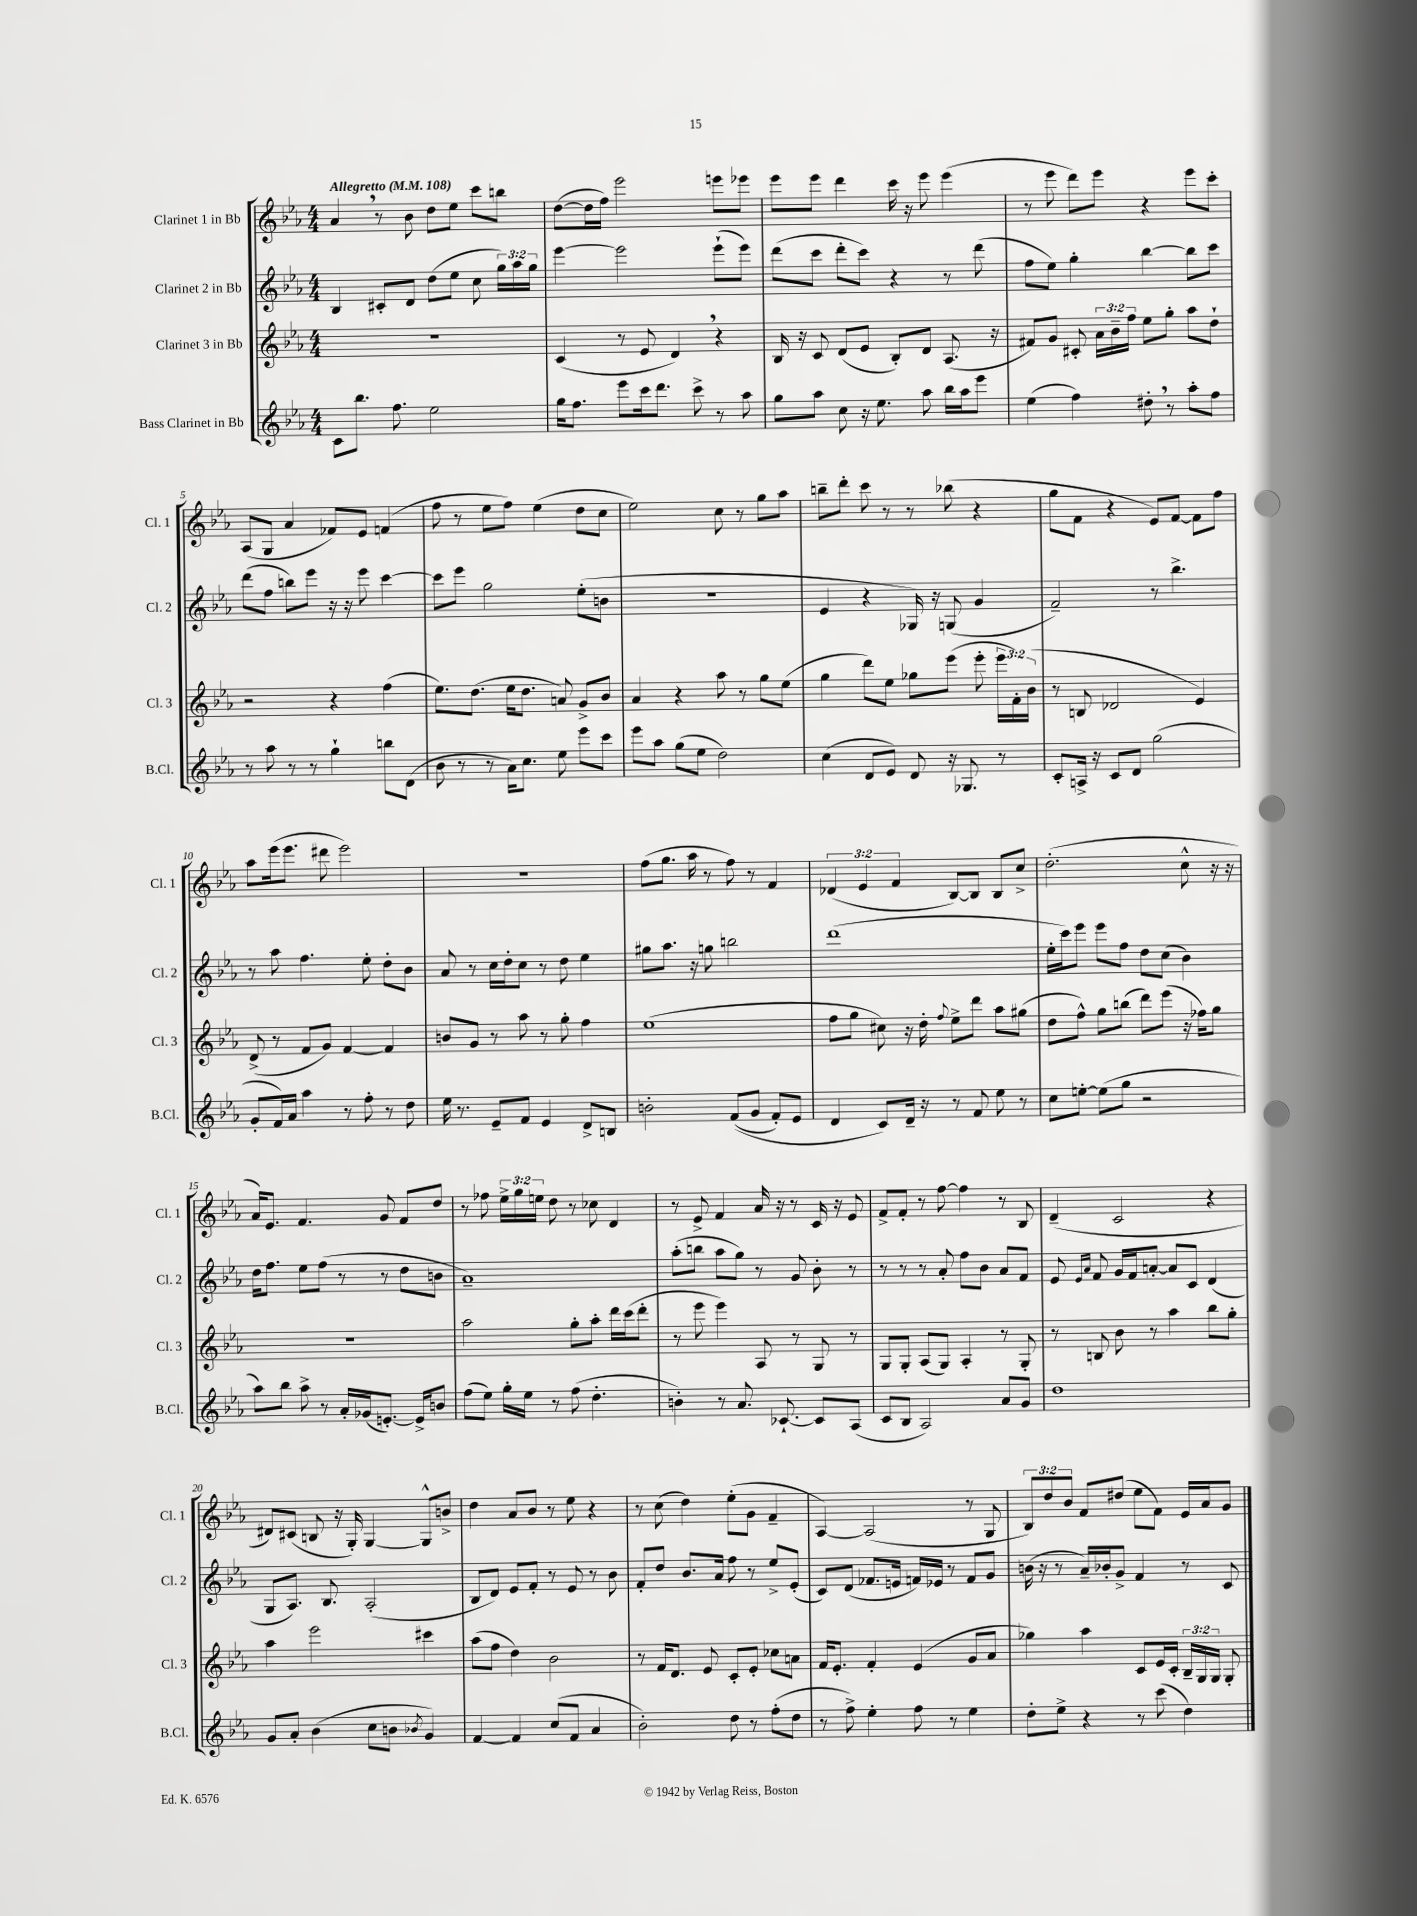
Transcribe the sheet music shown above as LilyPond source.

<<
\new StaffGroup <<
\new Staff = "s0" \with { instrumentName = "Clarinet 1 in Bb" shortInstrumentName = "Cl. 1" } {
    \clef treble \key ees \major \numericTimeSignature \time 4/4 \override Staff.TupletNumber.text = #tuplet-number::calc-fraction-text \tempo "Allegretto" 4 = 108
    \autoBeamOff aes'4 \breathe r8 bes'8 d''8[ ees''8] c'''8[ b''8] |
    d''8[~( d''16 f''16]) ees'''2 e'''8[ ees'''8] |
    ees'''8[ ees'''8] d'''4 c'''16 r16 ees'''8 ees'''4( |
    r8 ees'''8 d'''8[) ees'''8] r4 ees'''8[ c'''8]-. |
    aes8[( g8] aes'4 fes'8[) ees'8] f'4( |
    f''8 r8 ees''8[ f''8]) ees''4( d''8[ c''8] |
    ees''2) c''8 r8 g''8[ aes''8] |
    b''8[-- d'''8]-. c'''8 r8 r8 bes''8( r4 |
    g''8[ f'8] r4 ees'8[) f'8]~ f'8[ f''8] |
    aes''8[ ees'''16( ees'''8.] dis'''8 ees'''2) |
    R1 |
    f''8[( g''8.] aes''16 r8 f''8) r8 f'4 |
    \tuplet 3/2 { des'4( ees'4 f'4 } bes8[~) bes8] bes8[ c''8]-> |
    d''2.-.( c''8-^ r16 r16 |
    aes'16[) ees'8.] f'4. g'8 f'8[ d''8] |
    r8 fes''8 \tuplet 3/2 { ees''16[-> g''16 e''16] } d''8 r8 ces''8 d'4 |
    r8 ees'8-> f'4 aes'16 r16 r8 c'16 r16 ees'8 |
    f'8[-> f'8]-. r8 f''8~ f''4 r8 bes8 |
    d'4--( c'2 r4 |
    dis'8[) cis'8]( b8 r16 g16-.) g4~ g8[-^ b'8]-> |
    d''4 aes'8[ bes'8] r8 ees''8 r4 |
    r8 c''8( d''4) ees''8[-.( g'8] f'4-- |
    aes4~) aes2( r8 g8 |
    \tuplet 3/2 { bes8[) d''8 bes'8] } f'8[ dis''8]( ees''8[ f'8]) ees'16[ aes'16 g'8] \bar "|." |
}
\new Staff = "s1" \with { instrumentName = "Clarinet 2 in Bb" shortInstrumentName = "Cl. 2" } {
    \clef treble \key ees \major \numericTimeSignature \time 4/4 \override Staff.TupletNumber.text = #tuplet-number::calc-fraction-text
    \autoBeamOff bes4 cis'8[-. d'8] d''8[( ees''8] c''8 \tuplet 3/2 { g''16[) aes''16 g''16] } |
    ees'''4~ ees'''2 ees'''8[-!( ees'''8]) |
    d'''8[( c'''8] d'''8[-. c'''8]) r4 r8 d'''8( |
    f''8[ ees''8]) g''4-. bes''4~ bes''8[ c'''8] |
    d'''8[( f''8] b''8[) ees'''8] r16 r16 ees'''8 c'''4~ |
    c'''8[ ees'''8] g''2 ees''8[-.( b'8] |
    R1 |
    ees'4 r4 ges16) r16 g8( g'4 |
    f'2--) r8 bes''4.-> |
    r8 aes''8 f''4. ees''8-. d''8[-. bes'8] |
    aes'8 r8 c''16[ d''16-. c''8] r8 d''8 ees''4 |
    gis''8[ aes''8.] r16 g''8 b''2 |
    d'''1( |
    ees''16[-. c'''16) ees'''8] ees'''8[ f''8] d''8[ c''8]( bes'4) |
    d''16[ f''8.] ees''8[ f''8]( r8 r8 d''8[ b'8] |
    aes'1--) |
    aes''8[-.( b''8] aes''8[ g''8]) r8 g'8 bes'8-. r8 |
    r8 r8 r8 aes'8-. f''8[ bes'8] aes'8[ f'8] |
    ees'8 \grace { ees'16[ aes'16] } f'8 g'16[ f'16 a'8]~-. a'8[ c'8] d'4( |
    g8[ aes8.]) bes8. aes2-.( |
    bes8[ d'8]) ees'8[ f'8]-. r8 ees'8 r8 bes'8 |
    f'8[-. d''8] bes'8.[ aes'16] f''8 r8 ees''8[-> ees'8]-.( |
    c'8[) d'8]( fes'8.[ e'16] f'16[) ees'16] r8 f'8[ g'8] |
    b'16( r16 r8 aes'16[--) bes'16-. g'8]-> f'4 r8 c'8 \bar "|." |
}
\new Staff = "s2" \with { instrumentName = "Clarinet 3 in Bb" shortInstrumentName = "Cl. 3" } {
    \clef treble \key ees \major \numericTimeSignature \time 4/4 \override Staff.TupletNumber.text = #tuplet-number::calc-fraction-text
    \autoBeamOff R1 |
    c'4( r8 ees'8 d'4) \breathe r4 |
    bes16 r16 c'8 d'8[( ees'8] bes8[-.) d'8] aes8.( r16 |
    fis'8[) g'8] cis'8-. \tuplet 3/2 { aes'16[ bes'16-- f''16] } ees''8[ g''8]-. aes''8[ d''8]-! |
    r2 r4 f''4( |
    ees''8.[) d''8.]( ees''16[ d''8.] a'8) g'8[-> bes'8] |
    aes'4 r4 aes''8 r8 g''8[ ees''8]( |
    g''4 d'''8[) ees''8] ges''8[ ees'''8]( ees'''8-. \tuplet 3/2 { ees'''16[ f'16-.) bes'16]( } |
    r8 b8 des'2 ees'4) |
    d'8->( r8 f'8[ g'8]) f'4~ f'4 |
    b'8[ g'8] r8 aes''8 r8 g''8-. f''4 |
    ees''1( |
    f''8[ g''8] cis''8) r16 d''16-. \appoggiatura { f''8 } ees''8[-> d'''8] aes''8[ gis''8]( |
    d''8[ f''8]-^) g''8[ b''8]( d'''8[) ees'''8]( r16 fes''16[) g''8] |
    R1 |
    aes''2 g''8[-. aes''8]-. d'''16[ c'''16( d'''8]-. |
    r8 ees'''8 ees'''4) aes8 r8 g8 r8 |
    g8[ g8]-. aes8[( g8]) aes4-. r8 g8-. |
    r8 b8 bes'8 r8 aes''4 bes''8[ g''8]-. |
    aes''4 ees'''2 cis'''4 |
    aes''8[( f''8] d''4) bes'2 |
    r8 f'16[ d'8.] ees'8 c'8[-. ees'8]-. ces''8[ a'8] |
    f'16[ ees'8.]-. f'4-. ees'4( g'8[ aes'8] |
    ges''4) aes''4 c'8[ ees'16 c'16]-. \tuplet 3/2 { bes16[-- g16 g16] } g8-. \bar "|." |
}
\new Staff = "s3" \with { instrumentName = "Bass Clarinet in Bb" shortInstrumentName = "B.Cl." } {
    \clef treble \key ees \major \numericTimeSignature \time 4/4
    \autoBeamOff c'8[ bes''8.] f''8. ees''2 |
    g''16[ f''8.] ees'''8[ c'''16 d'''8.] c'''8-> r8 aes''8 |
    g''8[ aes''8] c''8 r16 ees''8. aes''8 bes''16[ aes''16 ees'''8] |
    ees''4( f''4) dis''8-. \breathe r8 aes''8[-. f''8] |
    r8 aes''8 r8 r8 g''4-! b''8[ d'8]( |
    bes'8 r8 r8 aes'16[) c''8.] ees''8 ees'''8[ c'''8] |
    ees'''8[ aes''8] g''8[( ees''8] d''2) |
    c''4( d'8[ ees'8]) d'8 r16 ges8. r8 |
    c'8[-. a16]-> r16 c'8[ d'8] g''2( |
    g'8[-. f'16) aes'16] aes''4 r8 f''8-. r8 d''8 |
    ees''16 r8. ees'8[-- f'8] ees'4 d'8[-> b8] |
    b'2-. f'8[(\( g'8] f'8[-.) ees'8] |
    d'4 c'8[\) d'16]-- r16 r8 f'8 ees''8 r8 |
    c''8[ e''8]~-. e''8[( g''8] r2 |
    aes''8[) bes''8] aes''8-> r8 aes'16[-. ges'16( e'8.]~-.) e'16[-> b'8] |
    f''8[( ees''8]) g''16[-. ees''16] r8 f''8( d''4.-. |
    b'4-.) r8 aes'8. ces'8.~-! ces'8[ aes8]( |
    c'8[ bes8] aes2) aes'8[ g'8] |
    d''1 |
    g'8[ aes'8]-. bes'4( c''8[ b'8] \acciaccatura { bes'8 } g'4) |
    f'4~ f'4 c''8[( f'8] aes'4 |
    bes'2-.) d''8 r8 f''8[-.( d''8] |
    r8 f''8->) ees''4-. f''8 r8 ees''4 |
    d''8[-. ees''8]-> r4 r8 c'''8( d''4) \bar "|." |
}
>>
>>
